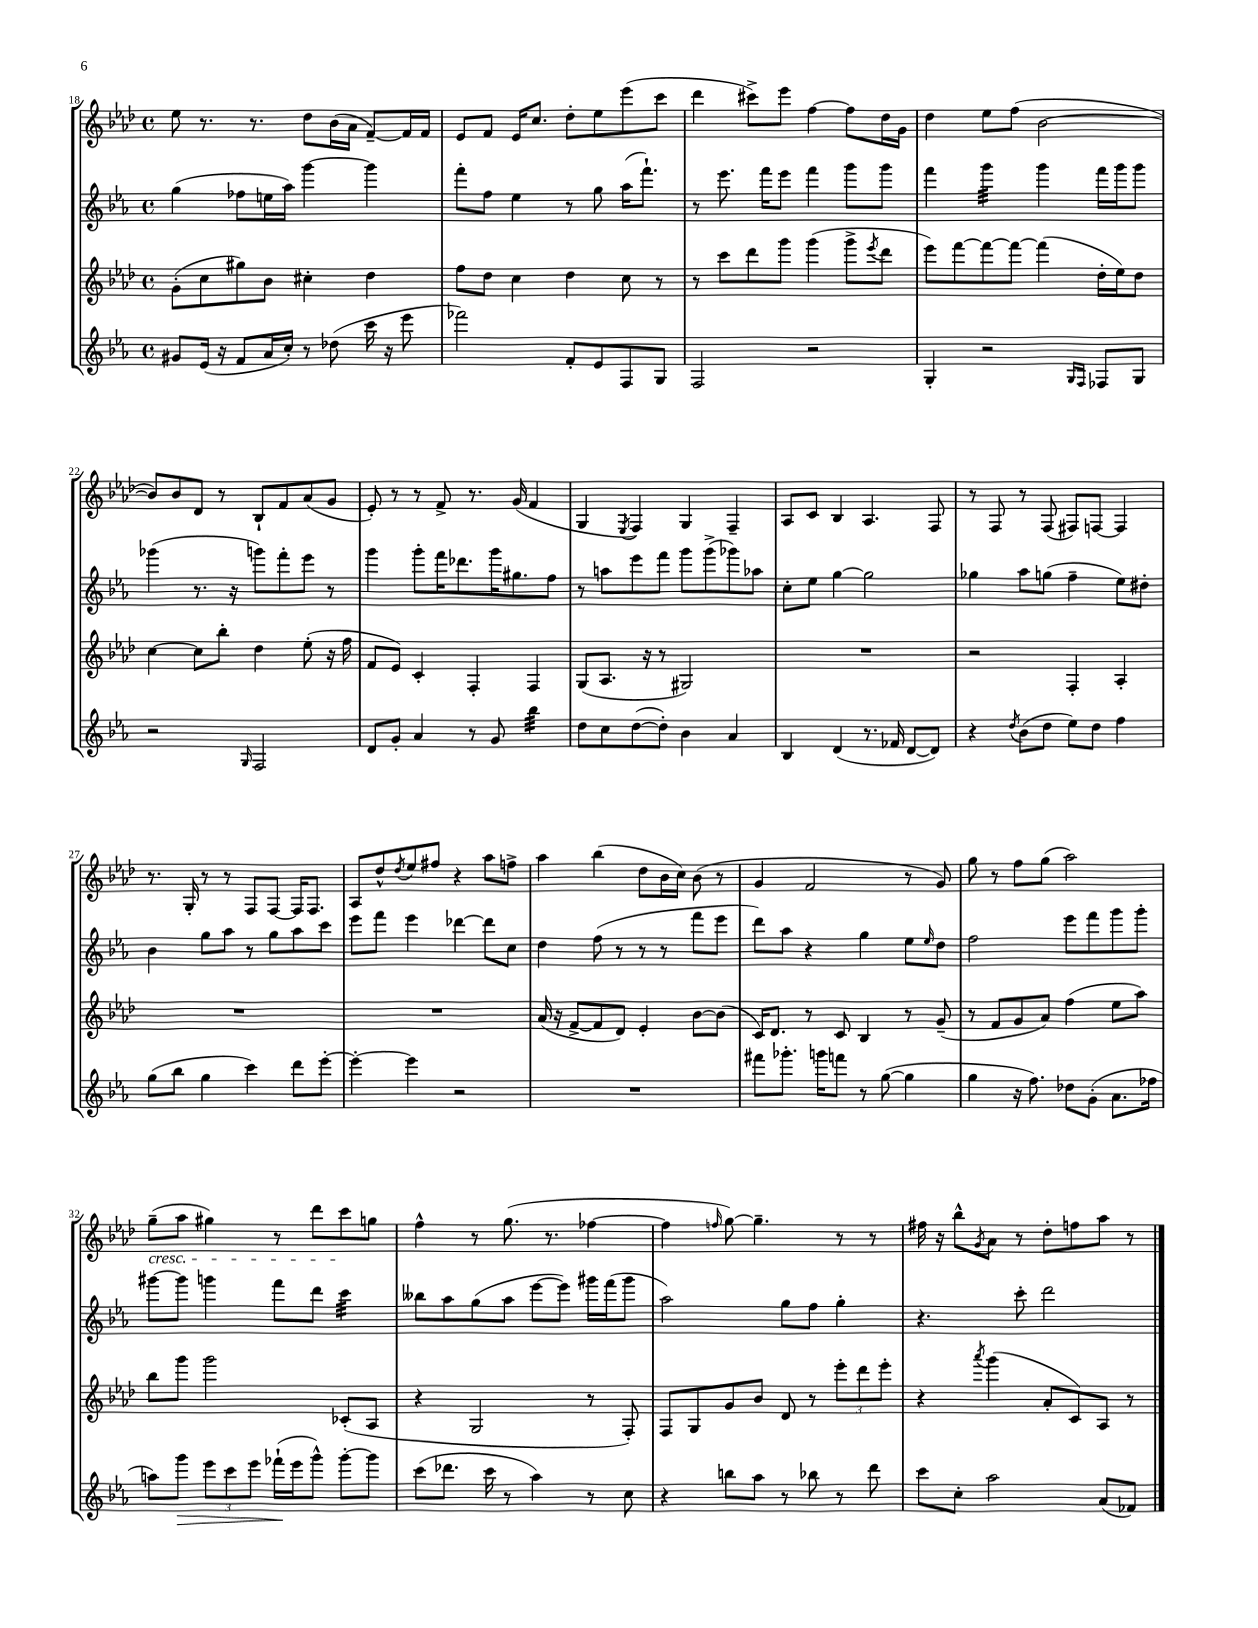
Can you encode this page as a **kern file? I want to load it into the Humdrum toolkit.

**kern	**kern	**kern	**kern
*staff4	*staff3	*staff2	*staff1
*clefG2	*clefG2	*clefG2	*clefG2
*k[b-e-a-]	*k[b-e-a-d-]	*k[b-e-a-]	*k[b-e-a-d-]
*M4/4	*M4/4	*M4/4	*M4/4
*met(c)	*met(c)	*met(c)	*met(c)
8g#/L	(8g'\L	(4gg\	8ee-\
(16e-/Jk	8cc\	.	8.r
16r	.	.	.
8f/L	8gg#\)	8ff-\L	.
.	.	.	8.r
16a-/L	8b-\J	16ee\L	.
16cc'/JJ)	.	16aa-\JJ)	.
8r	4cc#'\	[4ggg\	8dd-\L
(8dd-\	.	.	(16b-\L
.	.	.	16a-\JJ
16ccc\	4dd-\	4ggg\]	[8f~/L)
16r	.	.	.
8eee-\	.	.	16f/]L
.	.	.	16f/JJ
=	=	=	=
2fff-\)	8ff\L	8fff'\L	8e-/L
.	8dd-\J	8ff\J	8f/J
.	4cc\	4ee-\	16e-/LK
.	.	.	8.cc/J
8f'/L	4dd-\	8r	8dd-'\L
8e-/	.	8gg\	8ee-\
8F/	8cc\	(16aa-\LK	(8eee-\
.	.	8.fff`\J)	.
8G/J	8r	.	8ccc\J
=	=	=	=
2F/	8r	8r	4ddd-\
.	8ccc\L	8.eee-\	.
.	8ddd-\	.	8ccc#^\L)
.	.	16fff\LK	.
.	8ggg\J	8eee-\J	8eee-\J
2r	(4ggg\	4fff\	[4ff\
.	8ggg^\L	8ggg\L	8ff\]L
.	8qeee-/	.	.
.	8ddd-\J	8ggg\J	16dd-\L
.	.	.	16g\JJ
=	=	=	=
4G'/	8eee-\L)	4fff\	4dd-\
.	[8fff\	.	.
2r	8fff\_	4ggg\	8ee-\L
.	8fff\_J	.	(8ff\J
.	(4fff\]	4ggg\	[2b-\
16qqG/LL	.	.	.
16qqF/JJ	.	.	.
8F-/L	16dd-'\LL	16fff\LL	.
.	16ee-\J)	16ggg\J	.
8G/J	8dd-\J	8ggg\J	.
=	=	=	=
2r	[4cc\	(4ggg-\	8b-/]L)
.	.	.	8b-/
.	8cc\]L	8.r	8d-/J
.	8bb-'\J	.	8r
.	.	16r	.
16qqG/	.	.	.
2F/	4dd-\	8ggg\L)	8B-`/L
.	.	8fff'\	8f/
.	(8ee-'\	8eee-\J	(8a-/
.	16r	8r	8g/J
.	16ff\	.	.
=	=	=	=
8d/L	8f/L	4ggg\	8e-'/)
8g'/J	8e-/J)	.	8r
4a-/	4c'/	8ggg'\L	8r
.	.	16fff\K	8f^/
.	.	8.ddd-\	.
8r	4F'/	.	8.r
8g/	.	16ggg\K	.
.	.	8.gg#\	(16g/
4bb-\	4F/	.	4f/
.	.	8ff\J	.
=	=	=	=
8dd\L	(8G/L	8r	4G/
8cc\	8.A-/J	8aa\L	.
.	.	.	8qE-/
([8dd\	.	8eee-\	4F/)
.	16r	.	.
8dd'\]J)	8r	8fff\J	.
4b-\	2G#/)	8ggg\L	4G/
.	.	(8ggg^\	.
4a-/	.	8ggg-\)	4F~/
.	.	8aa-\J	.
=	=	=	=
4B-/	1r	8cc'\L	8A-/L
.	.	8ee-\J	8c/J
(4d/	.	[4gg\	4B-/
8.r	.	2gg\]	4.A-/
16f-/	.	.	.
[8d/L	.	.	.
8d/]J)	.	.	8F/
=	=	=	=
4r	2r	4gg-\	8r
.	.	.	8F/
8qdd/	.	.	.
(8b-\L	.	8aa-\L	8r
8dd\J	.	(8gg\J	(8F/
8ee-\L)	4F'/	4ff~\	8F#/L)
8dd\J	.	.	[8F/J
4ff\	4A-'/	8ee-\L)	4F/]
.	.	8dd#'\J	.
=	=	=	=
(8gg\L	1r	4b-\	8.r
8bb-\J	.	.	.
.	.	.	16G'/
4gg\	.	8gg\L	8r
.	.	8aa-\J	8r
4ccc\)	.	8r	8F/L
.	.	8gg\L	[8F/J
8ddd\L	.	8aa-\	16F/]LK
.	.	.	8.F/J
[8eee-'\J	.	8ccc\J	.
=	=	=	=
4eee-'\_	1r	8eee-\L	8A-/L
.	.	8fff\J	8dd-^^/
.	.	.	8qdd-/
4eee-\]	.	4eee-\	8ee-/
.	.	.	8ff#/J
2r	.	[4ddd-\	4r
.	.	8ddd-\]L	8aa-\L
.	.	8cc\J	8ff^\J
=	=	=	=
1r	(16a-/	4dd\	4aa-\
.	16r	.	.
.	[8f^/L	.	.
.	8f/]	(8ff\	(4bb-\
.	8d-/J)	8r	.
.	4e-'/	8r	8dd-\L
.	.	8r	16b-\L
.	.	.	16cc\JJ)
.	[8b-\L	8fff\L	(8b-\
.	(8b-\]J	8eee-\J	8r
=	=	=	=
8fff#\L	16c/LK)	8ddd\L)	4g/
.	8.d-/J	.	.
8.ggg-'\J	.	8aa-\J	.
.	8r	4r	2f/
16ggg\LK	.	.	.
8fff\J	8c/	.	.
8r	4B-/	4gg\	.
([8gg\	.	.	.
4gg\]	8r	8ee-\L	8r
.	.	16qqee-/	.
.	(8g~/	8dd\J	8g/)
=	=	=	=
4gg\	8r	2ff\	8gg\
.	8f/L	.	8r
16r	8g/	.	8ff\L
8.ff\)	.	.	.
.	8a-/J)	.	(8gg\J
8dd-\L	(4ff\	8eee-\L	2aa-\)
(8g'\J	.	8fff\	.
8.a-\L	8ee-\L	8ggg\	.
.	8aa-\J)	8ggg'\J	.
16ff-\Jk	.	.	.
=	=	=	=
8aa\L)	8bb-\L	[8ggg#\L	(8gg~\L
8ggg\J	8ggg\J	8ggg#\]J	8aa-\J
12eee-\L	2ggg\	4ggg\	4gg#\)
12ccc\	.	.	.
12eee-\J	.	.	.
(16fff-`\LL	.	8fff\L	8r
16eee-\J	.	.	.
8ggg^^\J)	.	8ddd\J	8ddd-\L
[8ggg'\L	(8c-'/L	4ccc\	8ccc\
8ggg\]J	8A-/J	.	8gg\J
=	=	=	=
(8ccc\L	4r	8bb--\L	4ff^^\
8.ddd-\J	.	8aa-\	.
.	2G/	(8gg\	8r
16ccc\	.	.	.
8r	.	8aa-\J	(8.gg\
4aa-\)	.	[8eee-\L	.
.	.	.	8.r
.	.	8eee-\]J)	.
8r	8r	16ggg#\LL	[4ff-\
.	.	(16fff\J	.
8cc\	8F'/)	8ggg#\J	.
=	=	=	=
4r	8F/L	2aa-\)	4ff-\]
.	8G/	.	.
.	.	.	16qqff/
8bb\L	8g/	.	[8gg\)
8aa-\J	8b-/J	.	4.gg~\]
8r	8d-/	8gg\L	.
8bb-\	8r	8ff\J	.
8r	12eee-'\L	4gg'\	8r
.	12ddd-\	.	.
8ddd\	.	.	8r
.	12eee-'\J	.	.
=	=	=	=
8ccc\L	4r	4.r	16ff#\
.	.	.	16r
8cc'\J	.	.	8bb-^^\L
.	8qaaa-/	.	8qg/
2aa-\	(4ggg\	.	8a-\J
.	.	8ccc'\	8r
.	8a-'/L	2ddd\	8dd-'\L
.	8c/)	.	8ff\
(8a-/L	8A-/J	.	8aa-\J
8f-/J)	8r	.	8r
==	==	==	==
*-	*-	*-	*-
